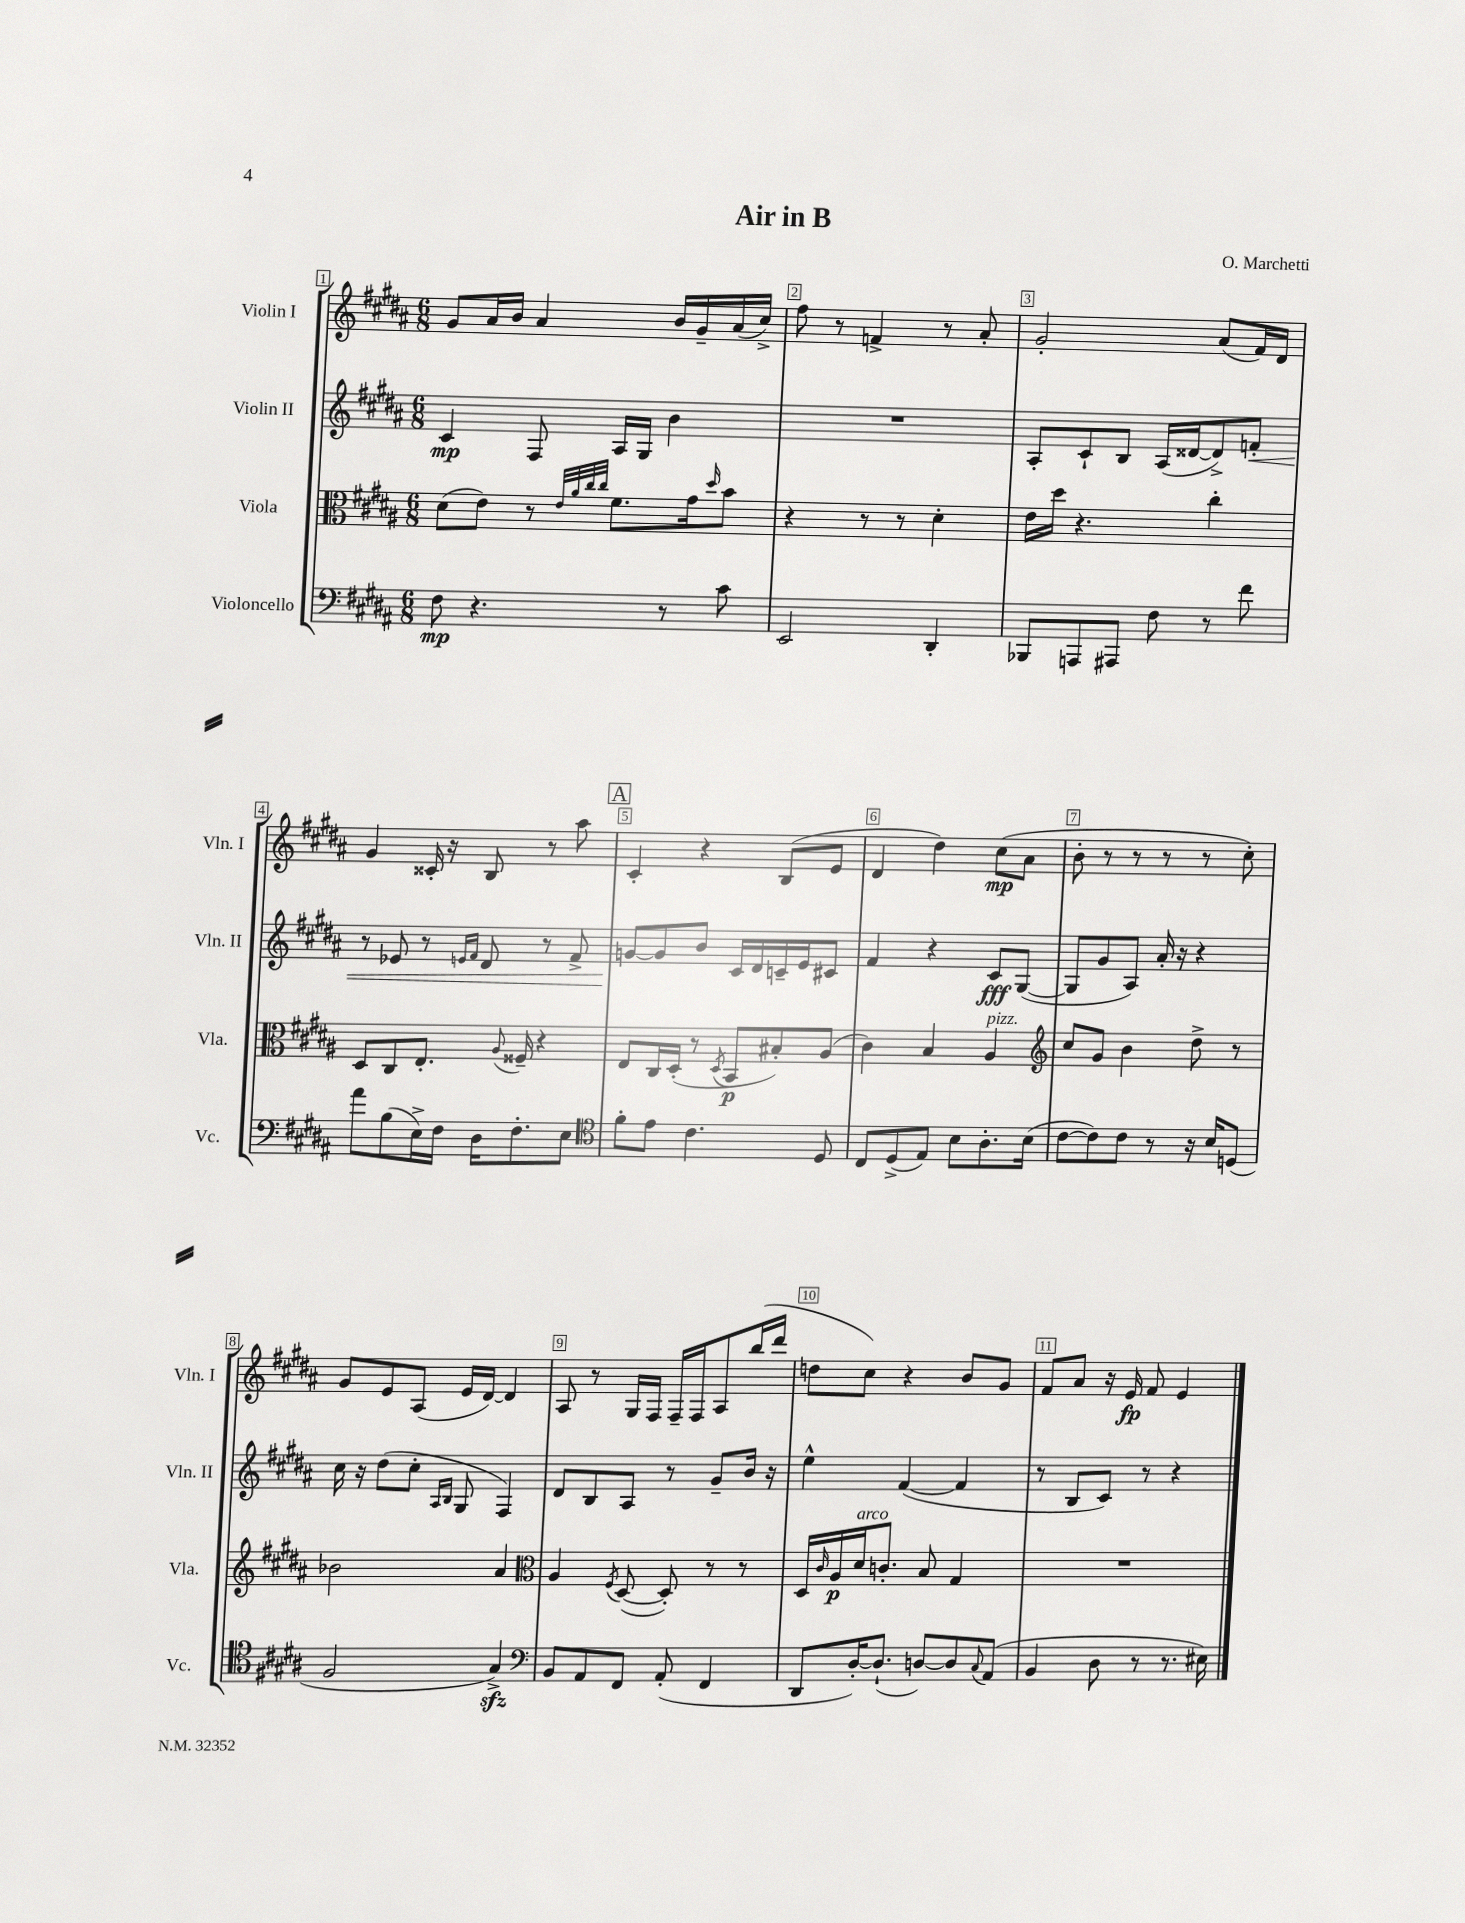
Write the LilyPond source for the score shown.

\header { title = "Air in B" composer = "O. Marchetti" }
<<
\new StaffGroup <<
\new Staff = "s0" \with { instrumentName = "Violin I" shortInstrumentName = "Vln. I" } {
    \clef treble \key b \major \numericTimeSignature \time 6/8
    gis'8 ais'16 b'16 ais'4 b'16 gis'16-- ais'16( cis''16->) |
    fis''8 r8 f'4-> r8 ais'8-. |
    gis'2-. ais'8( fis'16) dis'16 |
    gis'4 cisis'16-. r16 b8 r8 ais''8 |
    \mark \markup { \box "A" } cis'4-. r4 b8( e'8 |
    dis'4 dis''4) cis''8\mp( ais'8 |
    b'8-. r8 r8 r8 r8 cis''8-.) |
    gis'8 e'8 ais8( e'16 dis'16~) dis'4 |
    ais8 r8 gis16 fis16 fis16-- fis16 ais8 b''16( dis'''16 |
    d''8 cis''8) r4 b'8 gis'8 |
    fis'8 ais'8 r16 e'16\fp fis'8 e'4 \bar "|." |
}
\new Staff = "s1" \with { instrumentName = "Violin II" shortInstrumentName = "Vln. II" } {
    \clef treble \key b \major \numericTimeSignature \time 6/8
    cis'4\mp fis8 ais16 gis16 b'4 |
    R2. |
    ais8-. cis'8-! b8 ais16( disis'16~ disis'8->) f'8-.\< |
    r8 ees'8 r8 \grace { e'16 fis'16 } dis'8 r8 fis'8-> |
    \mark \markup { \box "A" } g'8~\! g'8 b'8 cis'16 dis'16 c'16-- e'16 cis'8 |
    fis'4 r4 cis'8\fff gis8~( |
    gis8 gis'8 ais8) ais'16-. r16 r4 |
    cis''16 r16 dis''8( cis''8-. \grace { ais16 b16 } gis8 fis4) |
    dis'8 b8 ais8 r8 gis'8-- b'16 r16 |
    e''4-^ fis'4~( fis'4 |
    r8 b8 cis'8) r8 r4 \bar "|." |
}
\new Staff = "s2" \with { instrumentName = "Viola" shortInstrumentName = "Vla." } {
    \clef alto \key b \major \numericTimeSignature \time 6/8
    dis'8( e'8) r8 \grace { e'32 ais'32 cis''32 cis''32 } fis'8. gis'16 \grace { dis''16 } b'8 |
    r4 r8 r8 dis'4-. |
    e'16 dis''16 r4. cis''4-. |
    dis8 cis8 e8.-. \appoggiatura { ais8 } fisis16-- r4 |
    \mark \markup { \box "A" } e8 cis16 dis16-.( r8 \acciaccatura { dis8 } b,8\p bis8-.) ais8( |
    cis'4) b4 ais4^\markup { \italic "pizz." } |
    \clef treble cis''8 gis'8 b'4 dis''8-> r8 |
    bes'2 ais'4 |
    \clef alto ais4 \acciaccatura { fis8 } dis8~( dis8-.) r8 r8 |
    dis16 \grace { cis'16 } ais16\p dis'16^\markup { \italic "arco" } c'8.-. b8 gis4 |
    R2. \bar "|." |
}
\new Staff = "s3" \with { instrumentName = "Violoncello" shortInstrumentName = "Vc." } {
    \clef bass \key b \major \numericTimeSignature \time 6/8
    fis8\mp r4. r8 cis'8 |
    e,2 dis,4-. |
    bes,,8 a,,8 ais,,8 fis8 r8 fis'8 |
    ais'8 b8( e16->) fis16 dis16 fis8.-. e8 |
    \mark \markup { \box "A" } \clef tenor fis'8-. e'8 cis'4. dis8 |
    cis8 dis8->( e8) b8 ais8.-. b16( |
    cis'8~ cis'8) cis'8 r8 r16 b16 d8( |
    fis2 gis4->\sfz) |
    \clef bass b,8 ais,8 fis,8 ais,8-.( fis,4 |
    dis,8 dis16~-.) dis8.-!( d8~) d8 \appoggiatura { cis8 } ais,8( |
    b,4 dis8 r8 r8. eis16) \bar "|." |
}
>>
>>
\layout { \context { \Score \override BarNumber.break-visibility = ##(#f #t #t) barNumberVisibility = #all-bar-numbers-visible \override BarNumber.stencil = #(make-stencil-boxer 0.1 0.3 ly:text-interface::print) } }
